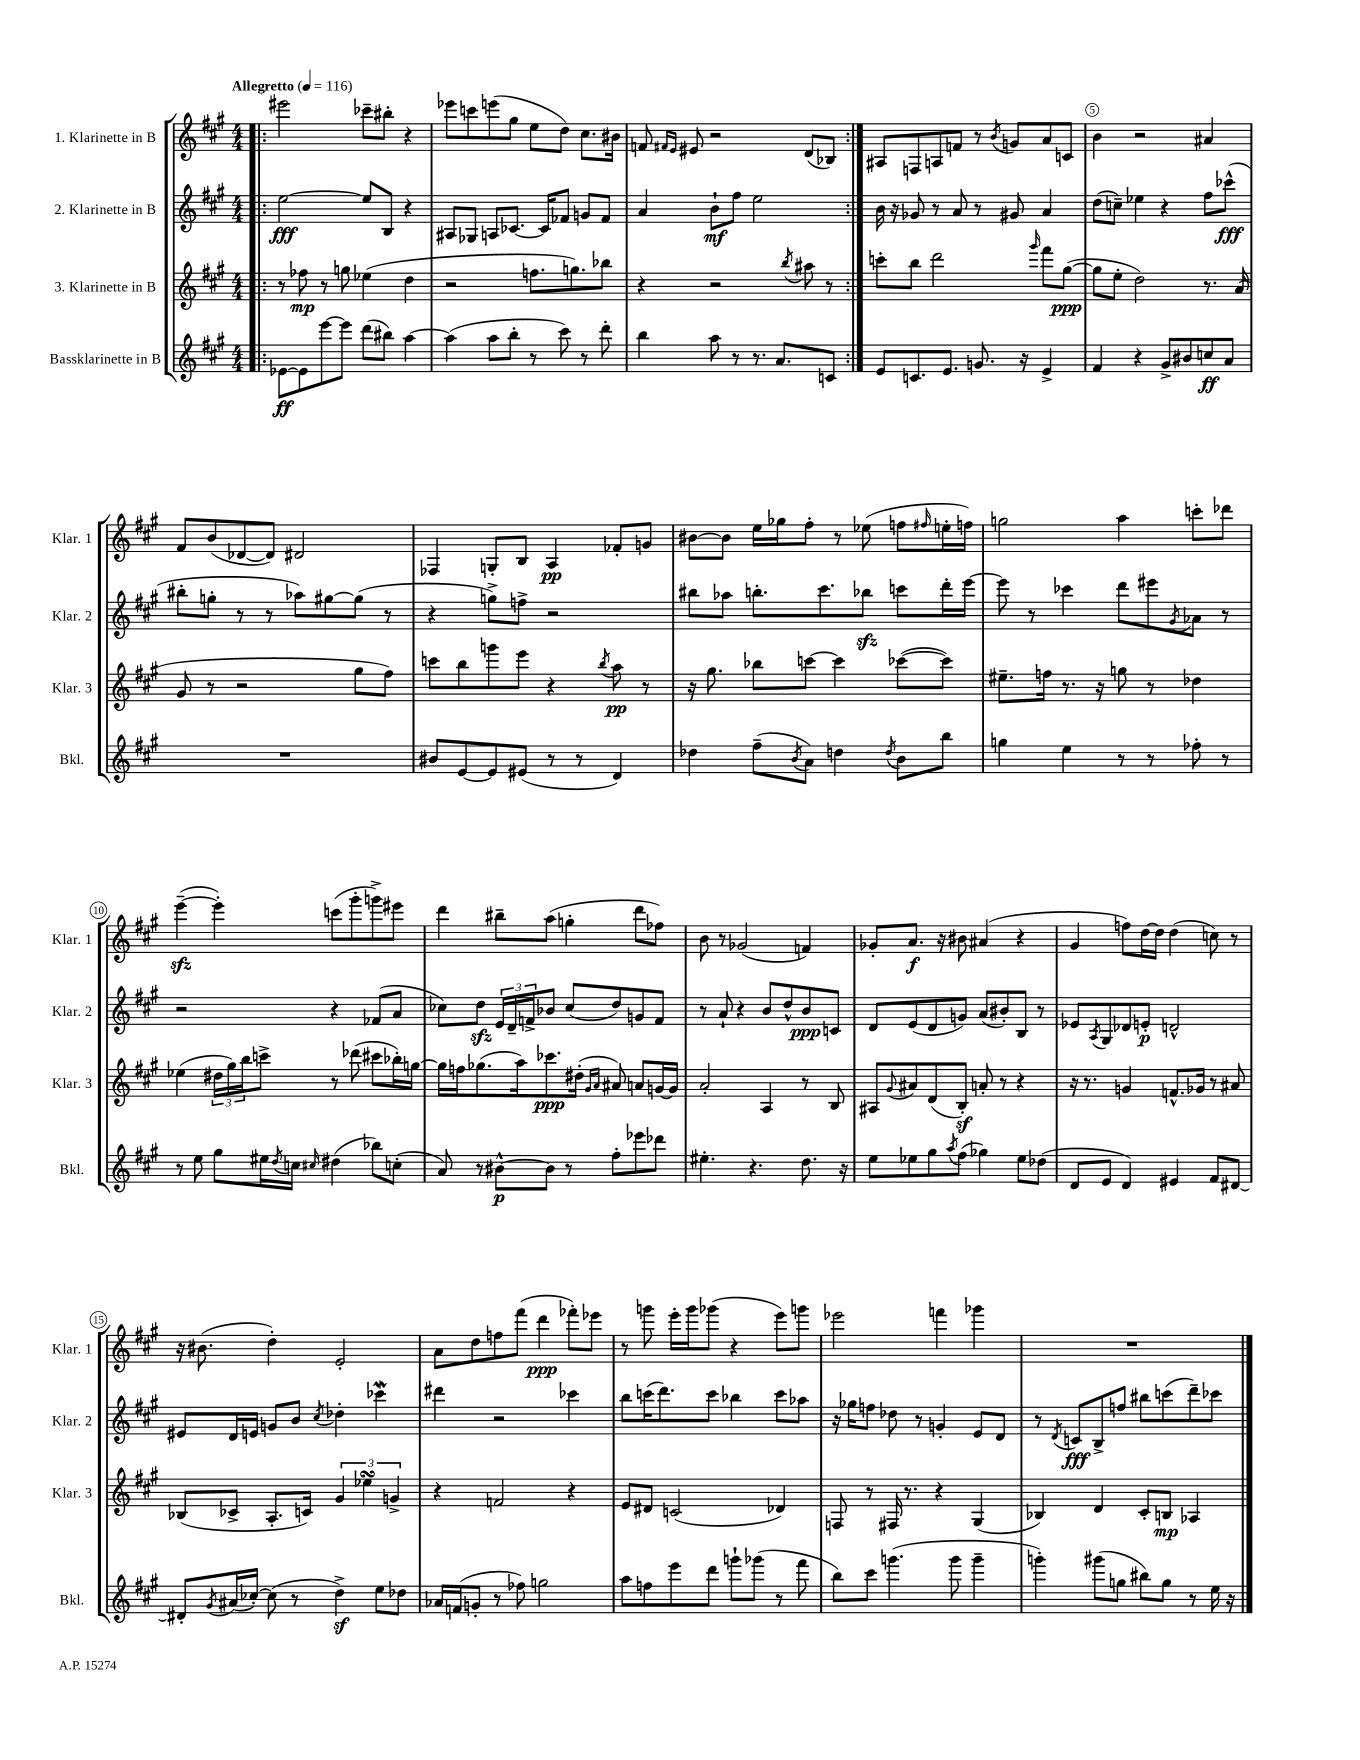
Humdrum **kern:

**kern	**kern	**kern	**kern
*staff4	*staff3	*staff2	*staff1
*clefG2	*clefG2	*clefG2	*clefG2
*k[f#c#g#]	*k[f#c#g#]	*k[f#c#g#]	*k[f#c#g#]
*M4/4	*M4/4	*M4/4	*M4/4
*MM116	*MM116	*MM116	*MM116
=!|:	=!|:	=!|:	=!|:
[8e-\L	8r	[2ee\	2eee#\
8e-\]	8ff-\	.	.
[8eee\	8r	.	.
8eee\]J	8gg\	.	.
(8ddd\L	(4ee-\	8ee/]L	8ccc-~\L
8bb#\J)	.	8B/J	8bb#'\J
[4aa\	4dd\	4r	4r
=	=	=	=
(4aa\]	2r	8A#/L	8eee-\L
.	.	8G-/J	8ccc\
8aa\L	.	8A/L	(8eee\
8bb'\J	.	[8.c-/J	8gg#\J
8r	8.ff\L	.	8ee\L
.	.	16c-/]LK	.
8ccc#\)	.	8f-/J	8dd\J)
.	8.gg\)	.	.
8r	.	8g/L	8.cc#\L
8ddd'\	8bb-\J	8f-/J	.
.	.	.	16b#\Jk
=	=	=	=
4bb\	4r	4a/	8f/
.	.	.	16qqf#/LL
.	.	.	16qqe/JJ
.	.	.	8e#/
8aa\	2r	8b`\L	2r
8r	.	8ff#\J	.
8.r	.	2ee\	.
8.a/L	.	.	.
.	8qbb/	.	.
.	8aa#\	.	(8d/L
8c/J	8r	.	8B-/J)
=:|!	=:|!	=:|!	=:|!
8e/L	8ccc'\L	16b\	8A#/L
.	.	16r	.
8.c/	8bb\J	8g-/	8F/
.	2ddd\	8r	8A/
8.e/J	.	.	.
.	.	8a/	8f/J
8.g/	.	8r	8r
.	.	.	8qb/
.	.	8g#/	8g/L
16r	.	.	.
.	16qqggg#/	.	.
4e^/	8fff#\L	4a/	8a/
.	([8gg#\J	.	8c/J
=	=	=	=
4f#/	8gg#\]L	(8dd\L	4b\
.	8ee'\J	8cc~\J)	.
4r	2dd\)	4ee-\	2r
8g#^/L	.	4r	.
8b#/	.	.	.
8cc/	8.r	8ff#\L	4a#/
8a/J	.	(8ccc-^^\J	.
.	(16a/	.	.
=	=	=	=
1r	8g#/	8bb#'\L	8f#/L
.	8r	8gg'\J	(8b/
.	2r	8r	[8d-/
.	.	8r	8d-/]J)
.	.	8aa-\L)	2d#/
.	.	[8gg#\	.
.	8gg#\L	(8gg#\]J	.
.	8ff#\J)	8r	.
=	=	=	=
8b#/L	8ccc\L	4r	4F-/
[8e/	8bb\	.	.
8e/]	8ggg\	8gg^\L)	8G'/L
(8e#/J	8eee\J	8ff^\J	8B/J
8r	4r	2r	4A/
8r	.	.	.
.	8qbb/	.	.
4d/)	8aa\	.	8f-'/L
.	8r	.	8g/J
=	=	=	=
4dd-\	16r	8bb#\L	[8b#\L
.	8.gg#\	.	.
.	.	8aa-\J	8b#\]J
(8ff#~\L	8bb-\L	8.bb'\L	16ee\LL
.	.	.	16gg-\J
8qb/	.	.	.
8a\J)	[8ccc\J	.	8ff#'\J
.	.	8.ccc#\	.
4dd\	4ccc\]	.	8r
.	.	8bb-\J	(8ee-\
8qdd/	.	.	.
8b\L	([8ccc-\L	8ccc\L	8ff\L
.	.	.	16qqff#/
8bb\J	8ccc-\]J)	16ddd'\L	16ee'\L
.	.	[16eee\JJ	16ff\JJ)
=	=	=	=
4gg\	8.ee#~\L	8eee\]	2gg\
.	.	8r	.
.	16ff\Jk	.	.
4ee\	8.r	4ccc-\	.
.	16r	.	.
8r	8gg\	8ddd\L	4aa\
8r	8r	8eee#\	.
.	.	8qg#/	.
8ff-'\	4dd-\	8a-\J	8ccc'\L
8r	.	8r	8ddd-\J
=	=	=	=
8r	(4ee-\	2r	([4eee~\
8ee\	.	.	.
8gg#\L	24dd#\LL	.	4eee'\])
.	24gg#\)	.	.
.	24bb\J	.	.
16ee#\L	8ccc^\J	.	.
8qdd/	.	.	.
16cc\JJ	.	.	.
16qqcc#/	.	.	.
(4dd#\	8r	4r	(8ccc\L
.	(8ddd-\	.	8ggg#'\
8bb-\L)	8ccc#\L	(8f-/L	8ggg^\)
(8cc'\J	16bb-'\L)	8a/J	8eee#\J
.	[16gg\JJ	.	.
=	=	=	=
8a/)	16gg\]LL	8cc-\L)	4ddd\
.	16ff\J	.	.
8r	(8.gg-\	8dd\J	.
[8b#^^\L	.	24e/LL	8bb#~\L
.	.	24d~/	.
.	16aa\k)	.	.
.	.	24f^/J	.
8b#\]J	8.ccc-\	8b-/J	(8aa\J
8r	.	(8cc-/L	4gg'\
.	(16dd#'\Jk	.	.
.	16qqg#/LL	.	.
.	16qqa/JJ	.	.
8ff#'\L	8a#/)	8dd/)	.
8eee-\	8a/L	8g/	8ddd\L
8ddd-\J	[16g/L	8f/J	8ff-\J)
.	16g/]JJ	.	.
=	=	=	=
4.ee#'\	2a'/	8r	8b\
.	.	8a`/	8r
.	.	4r	(2g-/
4.r	.	.	.
.	4A/	8b/L	.
.	.	8dd^^/	.
8.dd\	8r	8b/	4f/)
.	8B/	8c/J	.
16r	.	.	.
=	=	=	=
8ee\L	8A#/L	8d/L	8g-'/L
.	8qqg#/	.	.
8ee-\	8a#/	(8e/	8.a/J
8gg#\	(8d/	8d/	.
.	.	.	16r
8qaa/	.	.	.
(8ff#\J	8B'/J)	8g/J)	8b#\
4gg-\)	8a'/	(8a/L	(4a#/
.	8r	8b#'/)	.
8ee-\L	4r	8B/J	4r
(8dd-\J	.	8r	.
=	=	=	=
8d/L	16r	8e-/L	4g#/
.	8.r	.	.
.	.	8qA/	.
8e/J	.	8G#/	.
4d/)	4g/	8d-/	8ff\L)
.	.	8e'/J	[16dd\L
.	.	.	16dd\]JJ
4e#/	8.f^^/L	2d^^/	(4dd\
.	16g-/Jk	.	.
8f#/L	8r	.	8cc\)
[8d#/J	8a#/	.	8r
=	=	=	=
8d#'/]L	(8B-/L	8e#/L	16r
.	.	.	(8.b#\
8qg#/	.	.	.
(16a#/L	8c-^/J	16d/L	.
[16cc-'/JJ)	.	16e/JJ	.
(8cc-\]	8.A'/L	8g/L	4dd'\)
8r	.	8b/J	.
.	16c/Jk)	.	.
.	.	8qcc#/	.
4dd^\)	6g#/	4dd-'\	2e'/
.	6ee-\	.	.
8ee\L	.	4ccc-\	.
.	6g^/	.	.
8dd-\J	.	.	.
=	=	=	=
16a-/LL	4r	4ddd#\	8a\L
(16f/J	.	.	.
8g'/J	.	.	8dd\
8r	2f/	2r	8ff\
8ff-\)	.	.	(8fff#\J
2gg\	.	.	4ddd\
.	4r	4ccc-\	8fff-'\L)
.	.	.	8eee-\J
=	=	=	=
8aa\L	8e/L	8bb\L	8r
8ff\	8d#/J	(16ccc\K	8ggg\
.	.	8.ddd\)	.
8eee\	(2c/	.	16eee'\LL
.	.	.	16ggg\J
8ddd\J	.	8ccc\J	(8ggg-\J
8ggg`\L	.	4bb-\	4r
(8ggg-\J	.	.	.
8r	4d-/)	8ccc\L	8eee\L)
8fff#\	.	8aa-\J	8ggg\J
=	=	=	=
8bb\L)	8F/	16r	2eee-\
.	.	16gg-\LK	.
8ccc#\J	8r	8ff\J	.
(4.ggg\	16F#/	8dd-\	.
.	8.r	.	.
.	.	8r	.
.	4r	4g'/	4fff\
8ggg\	.	.	.
4ggg~\	(4G#/	8e/L	4ggg-\
.	.	8d/J	.
=	=	=	=
4ggg'\)	4B-/)	8r	1r
.	.	8qd/	.
.	.	8c/L	.
(8ggg#\L	4d/	8B^/	.
8gg\J	.	8ff/J	.
8bb#\L)	8c#'/L	8bb#\L	.
8gg\J	8B/J	(8ccc\	.
8r	4A-/	8ddd~\)	.
16ee\	.	8ccc-\J	.
16r	.	.	.
==	==	==	==
*-	*-	*-	*-
